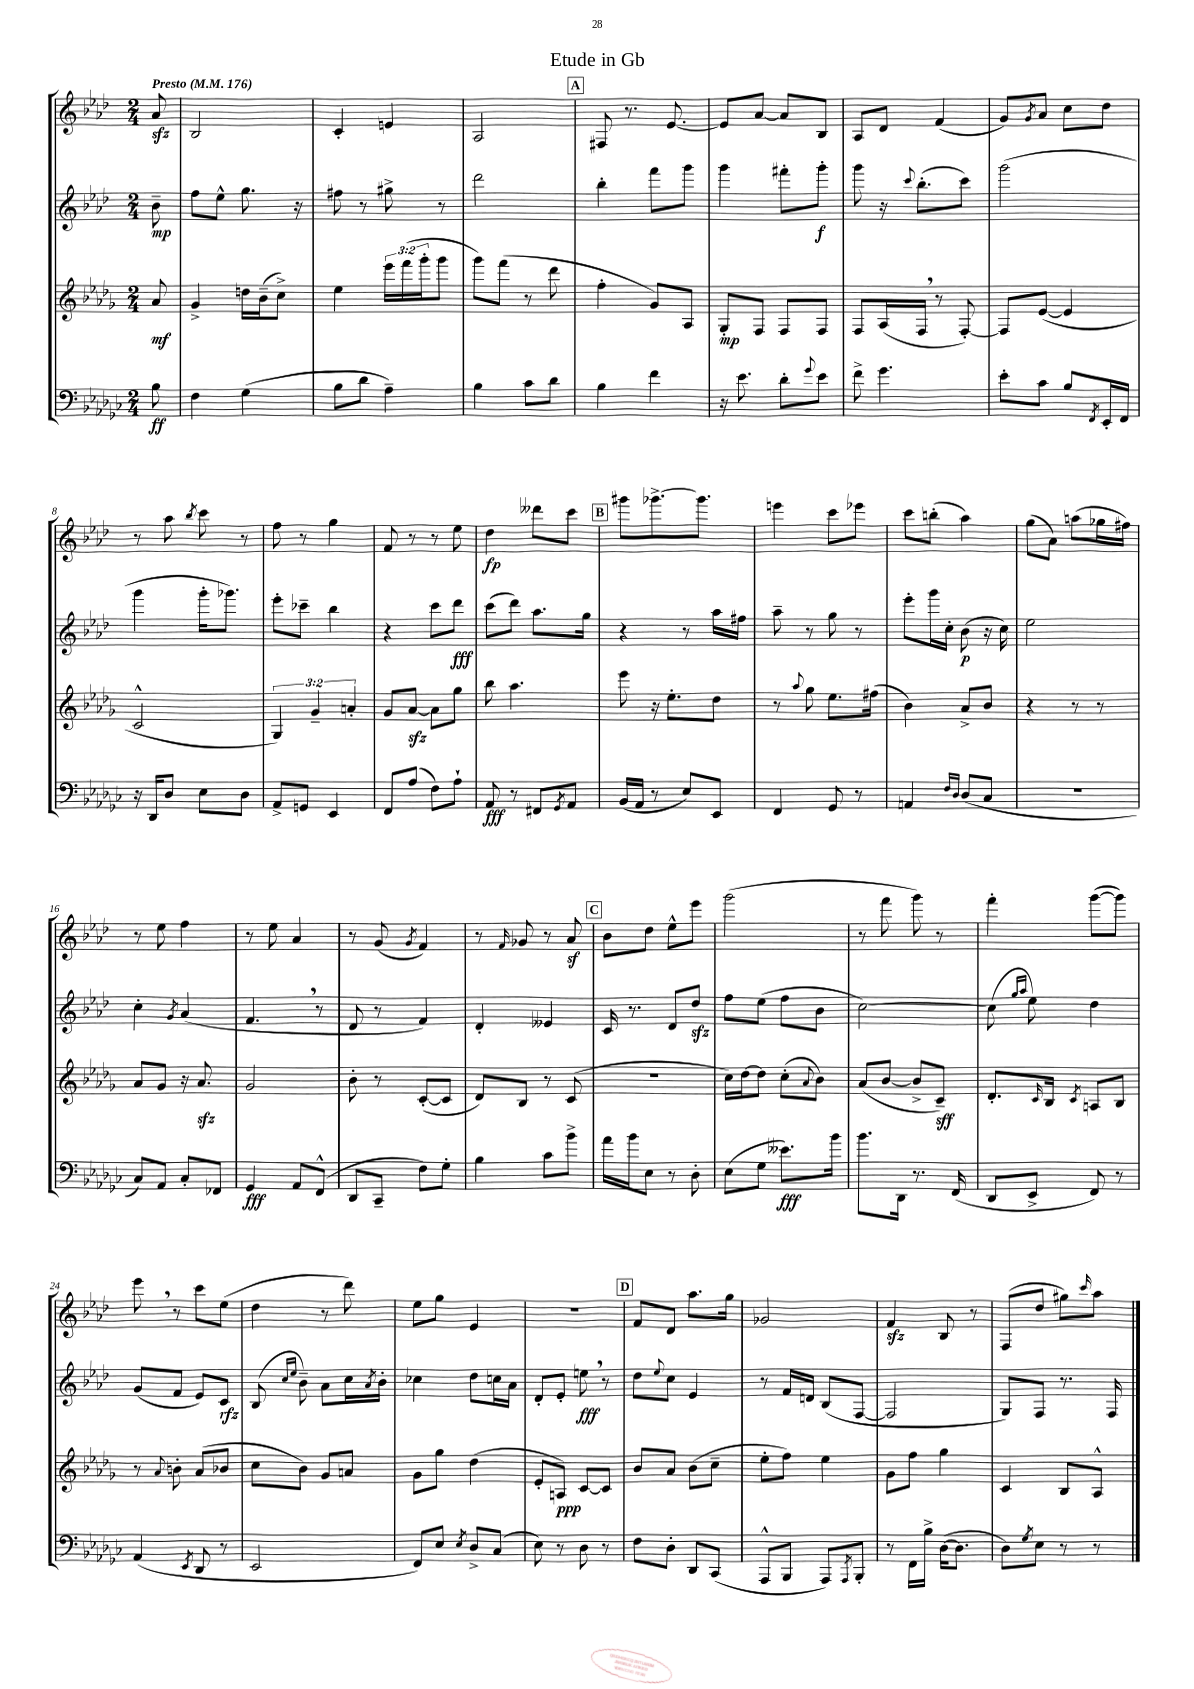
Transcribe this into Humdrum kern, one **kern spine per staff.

**kern	**kern	**kern	**kern
*staff4	*staff3	*staff2	*staff1
*clefF4	*clefG2	*clefG2	*clefG2
*k[b-e-a-d-g-c-]	*k[b-e-a-d-g-]	*k[b-e-a-d-]	*k[b-e-a-d-]
*M2/4	*M2/4	*M2/4	*M2/4
*MM176	*MM176	*MM176	*MM176
8B-\	8a-/	8b-~\	8a-/
=	=	=	=
4F\	4g-^/	8ff\L	2B-/
.	.	8ee-^^\J	.
(4G-\	16dd\LL	8.gg\	.
.	(16b-~\J	.	.
.	8cc^\J)	.	.
.	.	16r	.
=	=	=	=
8B-\L	4ee-\	8ff#\	4c'/
8d-\J	.	8r	.
4A-~\)	24eee-\LL	8gg#^\	4e/
.	(24fff\	.	.
.	24ggg-'\J	.	.
.	8ggg-\J	8r	.
=	=	=	=
4B-\	8ggg-\L)	2ddd-\	2A-/
.	(8fff\J	.	.
8c-\L	8r	.	.
8d-\J	8ddd-\	.	.
=	=	=	=
4B-\	4ff'\	4bb-'\	8F#/
.	.	.	8.r
4f\	8g-/L)	8fff\L	.
.	.	.	[8.e-/
.	8A-/J	8ggg\J	.
=	=	=	=
16r	8G-'/L	4ggg\	8e-/]L
8.e-\	.	.	.
.	8F/J	.	[8a-/J
8d-'\L	8F/L	8fff#'\L	8a-/]L
8qqg-/	.	.	.
8e-\J	8F/J	8ggg'\J	8B-/J
=	=	=	=
8f^\	8F/L	8ggg\	8A-/L
4.g-\	(16A-/L	16r	8d-/J
.	.	8qqccc/	.
.	16F/JJ	(8.bb-'\L	.
.	8r	.	(4f/
.	[8F'/)	8ccc\J)	.
=	=	=	=
8e-'\L	8F/]L	(2ggg\	8g/L)
.	.	.	8qg/
8c-\J	([8e-/J	.	8a-/J
8B-/L	4e-/]	.	8cc\L
8qFF/	.	.	.
16EE-'/L	.	.	8dd-\J
16FF/JJ	.	.	.
=	=	=	=
16r	2c^^/	4ggg\	8r
16DD-/LK	.	.	.
8D-/J	.	.	8aa-\
.	.	.	8qbb-/
8E-\L	.	16ggg'\LK	8ccc\
.	.	8.ggg-\J)	.
8D-\J	.	.	8r
=	=	=	=
8AA-^/L	6G-/)	8eee-'\L	8ff\
8GG/J	.	8ccc-~\J	8r
.	6g-~/	.	.
4EE-/	.	4bb-\	4gg\
.	6a'/	.	.
=	=	=	=
8FF/L	8g-/L	4r	8f/
(8A-/J	[8a-/J	.	8r
8F\L)	8a-\]L	8ccc\L	8r
8A-`\J	8gg-\J	8ddd-\J	8ee-\
=	=	=	=
8AA-/	8bb-\	(8ccc\L	4dd-\
8r	4.aa-\	8ddd-\J)	.
8FF#/L	.	8.aa-\L	8ddd--\L
8qGG-/	.	.	.
8AA-/J	.	.	8ccc\J
.	.	16gg\Jk	.
=	=	=	=
(16BB-/LL	8eee-\	4r	8ggg#\L
16AA-/JJ	.	.	.
8r	16r	.	[8.ggg-^\
.	8.ee-'\L	.	.
8E-/L)	.	8r	.
.	.	.	8.ggg-\]J
8EE-/J	8dd-\J	16aa-\LL	.
.	.	16ff#\JJ	.
=	=	=	=
4FF/	8r	8aa-~\	4eee\
.	8qqaa-/	.	.
.	8gg-\	8r	.
8GG-/	8.ee-\L	8gg\	8ccc\L
8r	.	8r	8eee-\J
.	(16ff#\Jk	.	.
=	=	=	=
4AA/	4b-\)	8eee-'\L	8ccc\L
.	.	16ggg\L	(8bb'\J
.	.	16cc'\JJ	.
16qqF/LL	.	.	.
16qqD-/JJ	.	.	.
(8D-/L	8a-^/L	(8b-\	4aa-\)
8C-/J	8b-/J	16r	.
.	.	16cc\)	.
=	=	=	=
2r	4r	2ee-\	(8gg\L
.	.	.	8a-\J)
.	8r	.	(8aa\L
.	8r	.	16gg-\L
.	.	.	16ff#\JJ)
=	=	=	=
8C-/L)	8a-/L	4cc'\	8r
8AA-/J	8g-/J	.	8ee-\
.	.	8qg/	.
8C-'/L	16r	(4a-/	4ff\
.	8.a-/	.	.
8FF-/J	.	.	.
=	=	=	=
4GG-/	2g-/	4.f/	8r
.	.	.	8ee-\
8AA-/L	.	.	4a-/
(8FF^^/J	.	8r	.
=	=	=	=
8DD-/L	8b-'\	8d-/	8r
8CC-~/J	8r	8r	(8g/
.	.	.	8qg/
8F\L)	([8c'/L	4f/)	4f/)
8G-'\J	8c/]J	.	.
=	=	=	=
4B-\	8d-/L)	4d-'/	8r
.	.	.	16qqf/
.	8B-/J	.	8g-/
8c-\L	8r	4e--/	8r
8b-^\J	(8c/	.	8a-/
=	=	=	=
16a-\LL	2r	16c/	8b-\L
16b-\J	.	8.r	.
8E-\J	.	.	8dd-\J
8r	.	8d-/L	8ee-^^\L
8D-'\	.	8dd-/J	8eee-\J
=	=	=	=
(8E-\L	16cc\LL)	8ff\L	(2ggg\
.	[16dd-\J	.	.
8G-\J	8dd-\]J	(8ee-\J	.
8.e--\L)	(8cc'\L	8ff\L	.
.	8qqa-/	.	.
.	8b-\J)	8b-\J	.
16b-\Jk	.	.	.
=	=	=	=
8.b-\L	(8a-/L	[2cc\)	8r
.	[8b-/J	.	8fff\
16DD-\Jk	.	.	.
8.r	8b-^/]L	.	8ggg\)
.	8c~/J)	.	8r
(16FF/	.	.	.
=	=	=	=
8DD-/L	8.d-'/L	(8cc\]	4fff'\
.	.	16qqgg/LL	.
.	.	16qqaa-/JJ	.
8EE-^/J	.	8ee-\)	.
.	16qqc/	.	.
.	16B-/Jk	.	.
.	8qc/	.	.
8FF/)	8A/L	4dd-\	([8ggg\L
8r	8B-/J	.	8ggg\]J)
=	=	=	=
(4AA-/	8r	(8g/L	8eee-\
.	8qqa-/	.	.
.	8b'\	8f/J	8r
8qEE-/	.	.	.
8DD-/	(8a-/L	8e-/L)	8ccc\L
8r	8b-/J	8c/J	(8ee-\J
=	=	=	=
2EE-/	8cc\L	(8B-/	4dd-\
.	.	16qqcc/LL	.
.	.	16qqee-/JJ	.
.	8b-\J)	8b-~\)	.
.	8g-/L	8a-\L	8r
.	8a/J	16cc\L	8ddd-\)
.	.	8qa-/	.
.	.	16b-'\JJ	.
=	=	=	=
8FF/L)	8g-\L	4cc-\	8ee-\L
8E-/J	8gg-\J	.	8gg\J
8qE-/	.	.	.
8D-^/L	(4dd-\	8dd-\L	4e-/
(8C-/J	.	16cc\L	.
.	.	16a-\JJ	.
=	=	=	=
8E-\)	8e-'/L	8d-'/L	2r
8r	8A/J)	8e-'/J	.
8D-\	[8c/L	8ee\	.
8r	8c/]J	8r	.
=	=	=	=
8F\L	8b-/L	8dd-\L	8f/L
.	.	8qqee-/	.
8D-'\J	8a-/J	8cc\J	8d-/J
8DD-/L	(8b-\L	4e-/	8.aa-\L
(8CC-/J	8cc~\J	.	.
.	.	.	16gg\Jk
=	=	=	=
8AAA-^^/L	8ee-'\L	8r	2g-/
8BBB-/J	8ff\J)	16f/LL	.
.	.	16d/JJ	.
8AAA-/L)	4ee-\	(8B-/L	.
8qAAA-/	.	.	.
8BBB-'/J	.	[8F/J	.
=	=	=	=
8r	8g-\L	2F/]	4f/
16FF\LL	8ff\J	.	.
16B-^\JJ	.	.	.
([16D-\LK	4gg-\	.	8B-/
8.D-\]J	.	.	.
.	.	.	8r
=	=	=	=
8D-\L)	4c/	8G/L)	(8F/L
8qG-/	.	.	.
8E-\J	.	8F/J	8dd-/J
8r	8B-/L	8.r	8gg#\L)
.	.	.	16qqccc/
8r	8A-^^/J	.	8aa-\J
.	.	16F/	.
==	==	==	==
*-	*-	*-	*-
